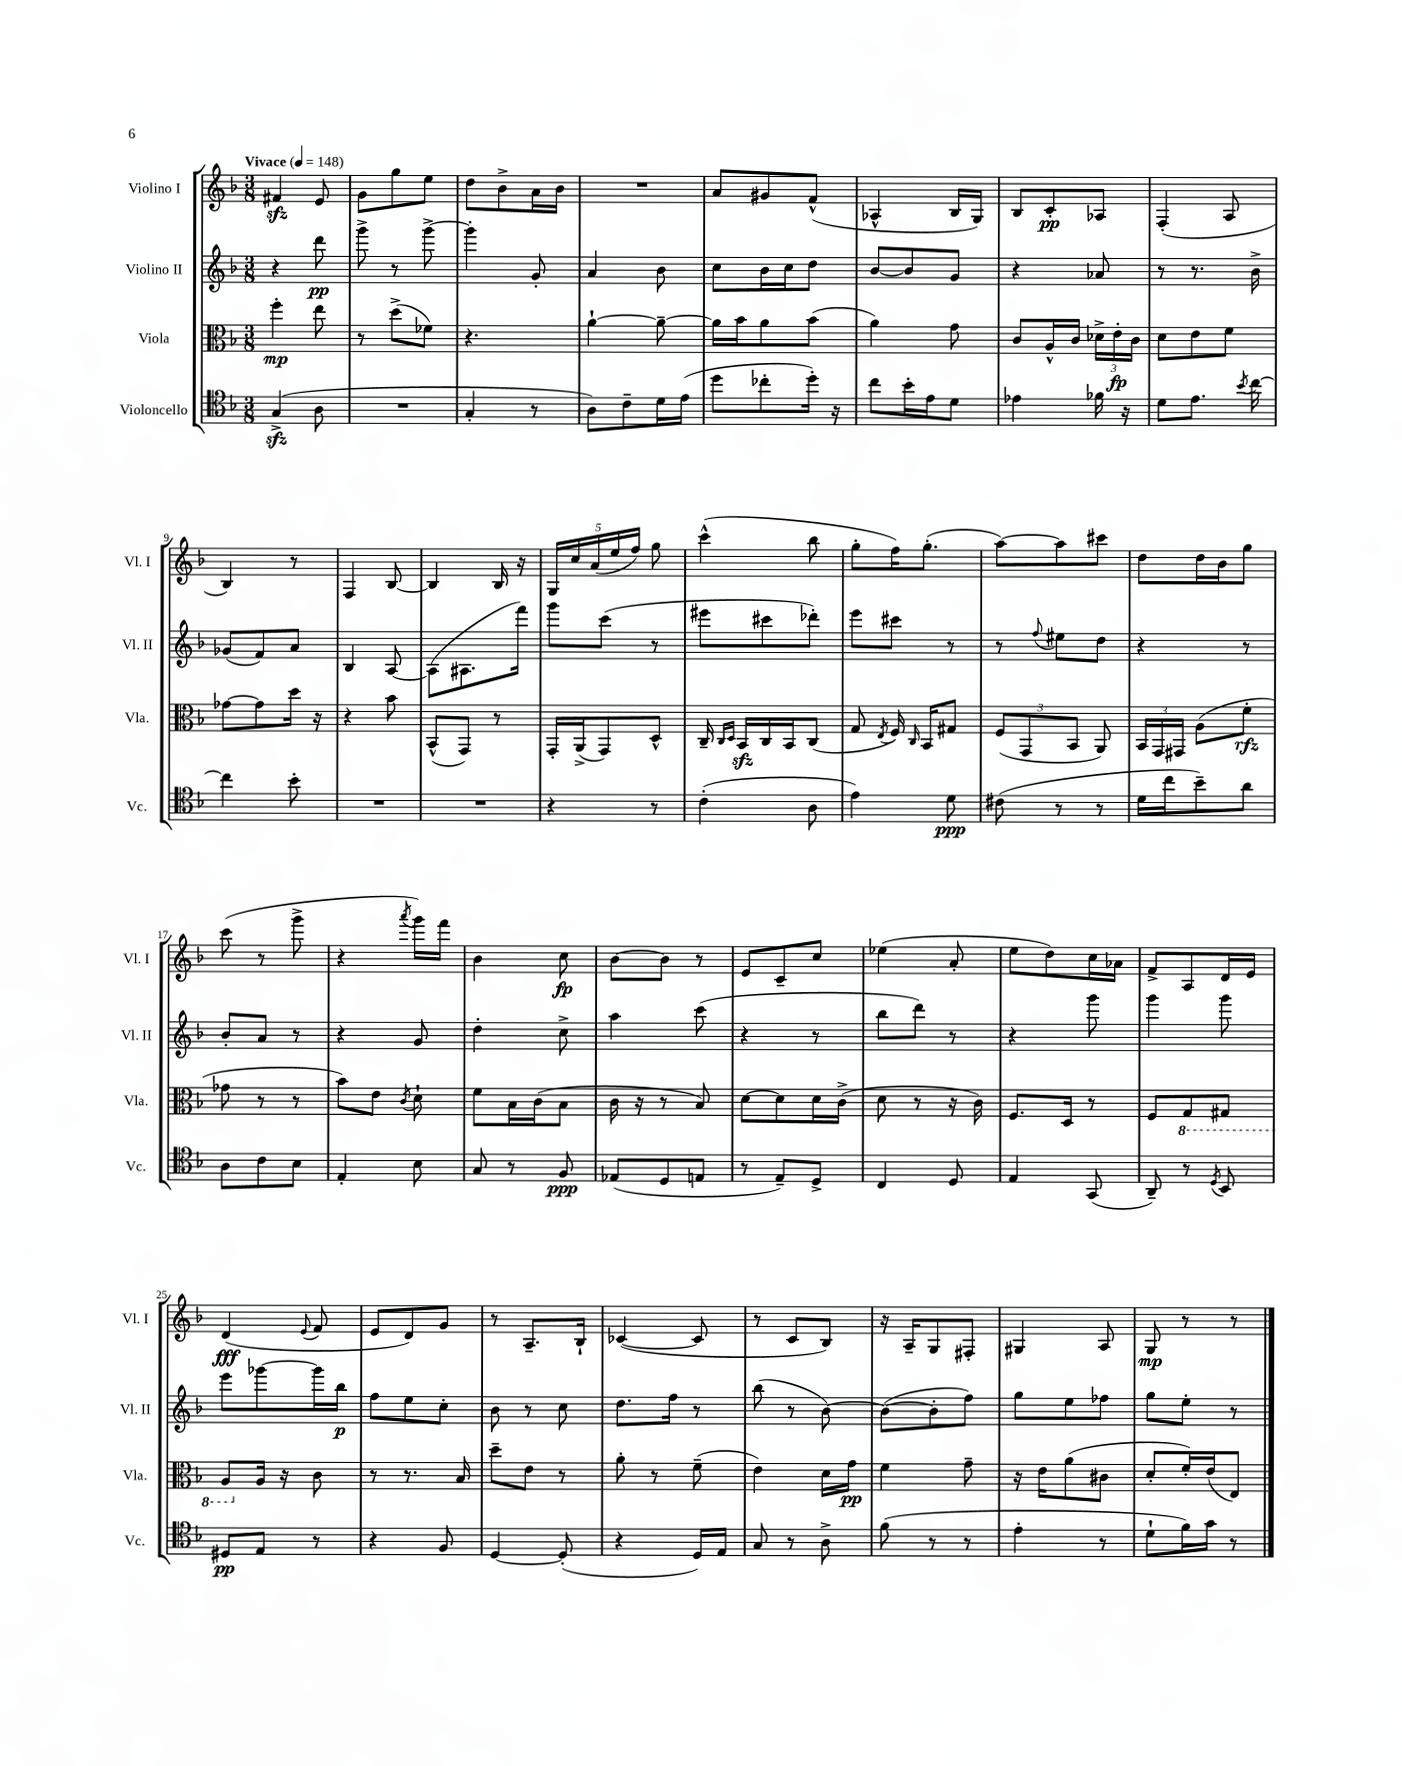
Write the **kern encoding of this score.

**kern	**kern	**kern	**kern
*staff4	*staff3	*staff2	*staff1
*clefC4	*clefC3	*clefG2	*clefG2
*k[b-]	*k[b-]	*k[b-]	*k[b-]
*M3/8	*M3/8	*M3/8	*M3/8
*MM148	*MM148	*MM148	*MM148
(4G^/	4ff'\	4r	4f#/
8A\	8ee\	8ddd\	8e/
=	=	=	=
4.r	8r	8ggg^\	8g\L
.	(8dd^\L	8r	8gg\
.	8f-\J)	[8ggg^\	8ee\J
=	=	=	=
4G'/	4.r	4ggg'\]	8dd\L
.	.	.	8b-^\
8r	.	8g'/	16a\L
.	.	.	16b-\JJ
=	=	=	=
8A\L)	[4a`\	4a/	4.r
8c~\	.	.	.
16d\L	8a~\_	8b-\	.
(16e\JJ	.	.	.
=	=	=	=
8dd\L	16a\]LL	8cc\L	8a/L
.	16b-\J	.	.
8cc-'\	8a\	16b-\L	8g#/
.	.	16cc\J	.
16dd'\Jk)	(8b-\J	8dd\J	(8f^^/J
16r	.	.	.
=	=	=	=
8cc\L	4a\)	[8b-/L	4A-^^/
16b-'\L	.	8b-/]	.
16e\J	.	.	.
8d\J	8g\	8g/J	16B-/LL
.	.	.	16G/JJ)
=	=	=	=
4e-\	8c/L	4r	8B-/L
.	16A^^/L	.	8c'/
.	16c/JJ	.	.
16f-\	24d-^\LL	8a-/	8A-/J
.	24e'\	.	.
16r	.	.	.
.	24c\JJ	.	.
=	=	=	=
8d\L	8d\L	8r	(4F'/
8.e\J	8e\	8.r	.
.	8f\J	.	8A/
8qb-/	.	.	.
[16cc\	.	16b-^\	.
=	=	=	=
4cc\]	[8g-\L	(8g-/L	4B-/)
.	8g-\]	8f/)	.
8b-'\	16dd\Jk	8a/J	8r
.	16r	.	.
=	=	=	=
4.r	4r	4B-/	4F/
.	8b-\	[8A/	[8B-/
=	=	=	=
4.r	(8BB-^^/L	(8A\]L	4B-/]
.	8GG/J)	8.A#\	.
.	8r	.	16B-/
.	.	16fff\Jk)	16r
=	=	=	=
4r	16GG'/LL	8ggg\L	20G/LL
.	.	.	20cc/
.	(16AA^/J	.	.
.	.	.	(20a/
.	8GG/)	(8ccc\J	.
.	.	.	20ee/
.	.	.	20ff/JJ)
8r	8D^^/J	8r	8gg\
=	=	=	=
(4c'\	16C~/	8eee#\L	(4ccc^^\
.	16qqC/LL	.	.
.	16qqD/JJ	.	.
.	16BB-/LL	.	.
.	16C/	8ccc#\	.
.	16BB-/J	.	.
8A\	(8C/J	8ddd-'\J)	8bb-\
=	=	=	=
4e\)	8G/	8eee\L	8gg'\L
.	8qE/	.	.
.	16F/)	8ccc#\J	16ff\K)
.	16qqC/	.	.
.	16BB-/LK	.	(8.gg'\J
8d\	8G#/J	8r	.
=	=	=	=
(8c#\	(12F/L	8r	[8aa\L)
.	12GG/	.	.
.	.	8qqff/	.
8r	.	8ee#\L	8aa\]
.	12BB-/J	.	.
8r	8AA/)	8dd\J	8ccc#\J
=	=	=	=
16d\LL	24BB-/LL	4r	8dd\L
.	24GG/	.	.
16cc\J	.	.	.
.	24GG#/JJ	.	.
8b-~\)	(8A\L	.	16dd\L
.	.	.	16b-\J
8a\J	8f'\J	8r	8gg\J
=	=	=	=
8A\L	8g-\	8b-'/L	(8ccc\
8c\	8r	8a/J	8r
8B-\J	8r	8r	8ggg^\
=	=	=	=
4E'/	8b-\L)	4r	4r
.	8e\J	.	.
.	8qc/	.	8qaaa/
8B-\	8d`\	8g/	16ggg\LL)
.	.	.	16fff\JJ
=	=	=	=
8G/	8f\L	4dd'\	4b-\
8r	16B-\L	.	.
.	(16c\J	.	.
8F/	8B-\J	8cc^\	8cc\
=	=	=	=
(8E-/L	16c\	4aa\	[8b-\L
.	16r	.	.
8D/	8r	.	8b-\]J
8E/J	8B-/)	(8ccc\	8r
=	=	=	=
8r	[8d\L	4r	8e/L
8E~/L)	8d\]	.	8c~/
8D^/J	16d\L	8r	8cc/J
.	(16c^\JJ	.	.
=	=	=	=
4C/	8d\	8bb-\L	(4ee-\
.	8r	8ddd\J)	.
8D/	16r	8r	8a'/
.	16c\)	.	.
=	=	=	=
4E/	8.F/L	4r	8ee\L
.	.	.	8dd\)
.	16D/Jk	.	.
(8GG/	8r	8ggg\	16cc\L
.	.	.	16a-\JJ
=	=	=	=
8AA~/)	8F/L	4ggg\	8f^/L
8r	8GG/	.	8A/
8qD/	.	.	.
8BB-/	8GG#/J	8ggg\	16d/L
.	.	.	16e/JJ
=	=	=	=
8D#/L	8AA/L	8eee\L	(4d/
8E/J	16A/Jk	[8ggg-\	.
.	16r	.	.
.	.	.	8qqe/
8r	8c\	16ggg-\]L	8f/
.	.	16bb-\JJ	.
=	=	=	=
4r	8r	8ff\L	8e/L
.	8.r	8ee\	8d/)
8F/	.	8cc'\J	8g/J
.	16B-/	.	.
=	=	=	=
[4D/	8dd~\L	8b-\	8r
.	8e\J	8r	8.A~/L
(8D'/]	8r	8cc\	.
.	.	.	16B-`/Jk
=	=	=	=
4r	8a'\	8.dd\L	([4c-/
.	8r	.	.
.	.	16ff\Jk	.
16D/LL)	(8f~\	8r	8c-/]
16E/JJ	.	.	.
=	=	=	=
8G/	4e\)	(8bb-\	8r
8r	.	8r	8c/L
8A^\	16d\LL	[8b-\)	8B-/J)
.	16g\JJ	.	.
=	=	=	=
(8f\	4f\	(8b-\_L	16r
.	.	.	16A~/LK
8r	.	8b-'\]	8G/
8r	8g~\	8ff\J)	8F#'/J
=	=	=	=
4e'\	16r	8gg\L	4G#/
.	16e\LK	.	.
.	(8a\	8ee\	.
8r	8c#\J	8ff-\J	8A/
=	=	=	=
8d`\L	8d'/L	8gg\L	8G/
16f\L)	16f'/L)	8ee'\J	8r
16g\JJ	(16e/J	.	.
8r	8E/J)	8r	8r
==	==	==	==
*-	*-	*-	*-
